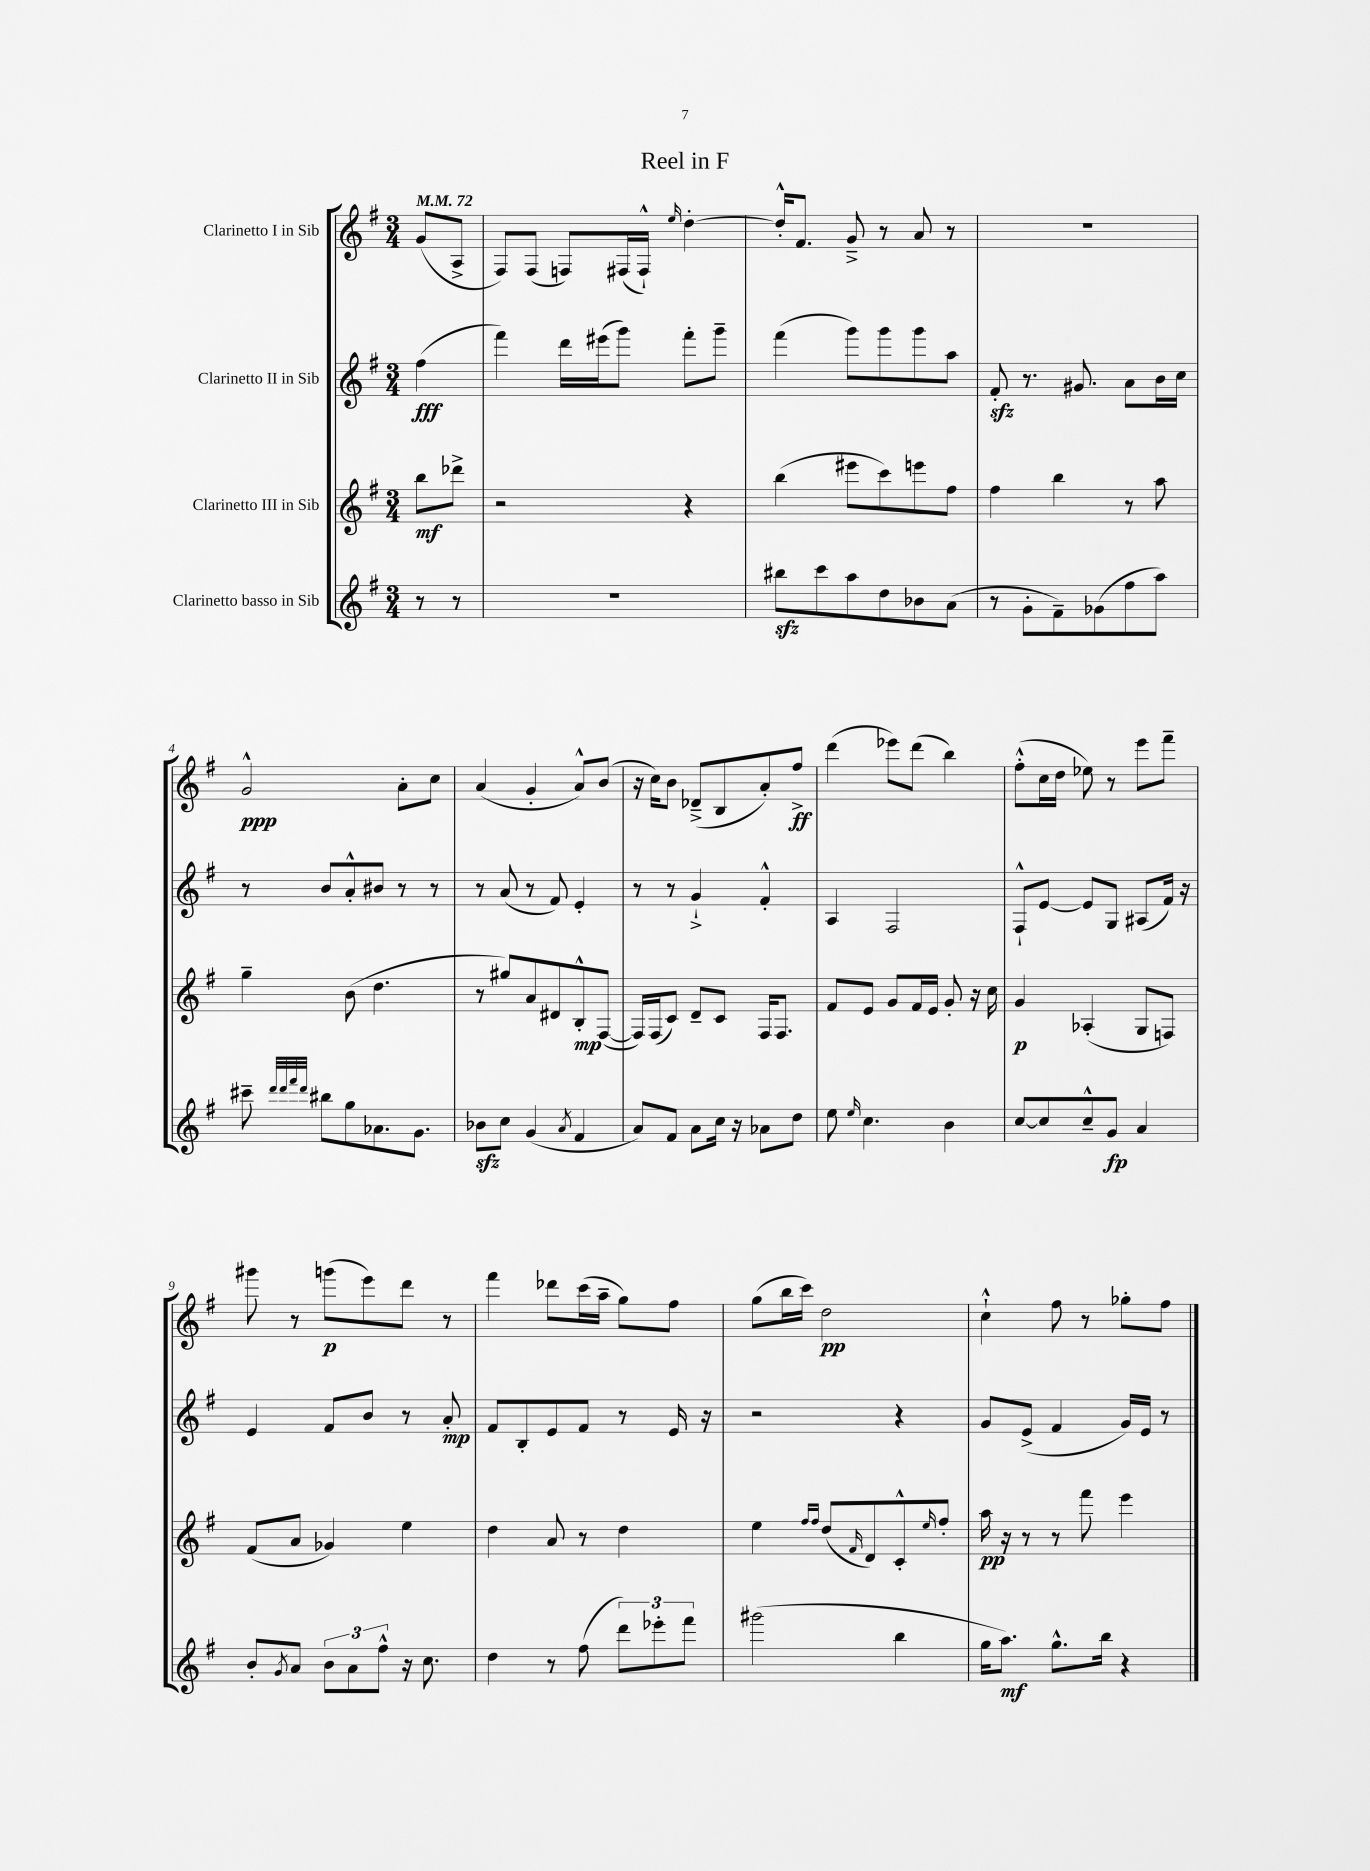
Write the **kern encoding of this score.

**kern	**dynam	**kern	**dynam	**kern	**dynam	**kern	**dynam
*part4	*part4	*part3	*part3	*part2	*part2	*part1	*part1
*staff4	*staff4	*staff3	*staff3	*staff2	*staff2	*staff1	*staff1
*I"Clarinetto basso in Sib	*	*I"Clarinetto III in Sib	*	*I"Clarinetto II in Sib	*	*I"Clarinetto I in Sib	*
*clefG2	*	*clefG2	*	*clefG2	*	*clefG2	*
*k[f#]	*	*k[f#]	*	*k[f#]	*	*k[f#]	*
*M3/4	*	*M3/4	*	*M3/4	*	*M3/4	*
*MM72	*	*MM72	*	*MM72	*	*MM72	*
=	=	=	=	=	=	=	=
8r	.	8bb\L	mf	(4ff#\	fff	(8g/L	.
8r	.	8ddd-X^\J	.	.	.	8A^/J	.
=1	=1	=1	=1	=1	=1	=1	=1
2.r	.	2r	.	4fff#\)	.	8F#/L)	.
.	.	.	.	.	.	(8F#/J	.
.	.	.	.	16ddd\LL	.	8Fn/L)	.
.	.	.	.	(16eee#X\J	.	.	.
.	.	.	.	8ggg\J)	.	(16F#X/L	.
.	.	.	.	.	.	16F#`^^/JJ)	.
.	.	.	.	.	.	16qqee/	.
.	.	4r	.	8fff#'\L	.	[4dd'\	.
.	.	.	.	8ggg~\J	.	.	.
=2	=2	=2	=2	=2	=2	=2	=2
8bb#Xzz\L	.	(4bb\	.	(4fff#\	.	16dd'^^/KL]	.
.	.	.	.	.	.	8.f#/J	.
8ccc\	.	.	.	.	.	.	.
8aa\	.	8eee#X\L	.	8ggg\L)	.	8g~^/	.
8dd\	.	8ccc\)	.	8ggg\	.	8r	.
8b-X\	.	8eeen\	.	8ggg\	.	8a/	.
(8a\J	.	8ff#\J	.	8aa\J	.	8r	.
=3	=3	=3	=3	=3	=3	=3	=3
8r	.	4ff#\	.	8f#zz'/	.	2.r	.
8g'\L	.	.	.	8.r	.	.	.
8f#~\)	.	4bb\	.	.	.	.	.
.	.	.	.	8.g#X/	.	.	.
(8g-X\	.	.	.	.	.	.	.
8ff#\	.	8r	.	8a\L	.	.	.
8aa\J)	.	8aa\	.	16b\L	.	.	.
.	.	.	.	16cc\JJ	.	.	.
!!LO:LB:g=z
=4	=4	=4	=4	=4	=4	=4	=4
8ccc#X~\	.	4gg~\	.	8r	.	2g^^/	ppp
32qqddd/LLL	.	.	.	.	.	.	.
32qqddd/	.	.	.	.	.	.	.
32qqfff#/	.	.	.	.	.	.	.
32qqddd/JJJ	.	.	.	.	.	.	.
8bb#X\L	.	.	.	8b/L	.	.	.
8gg\	.	(8b\	.	8a'^^/	.	.	.
8.a-X\	.	4.dd\	.	8b#X/J	.	.	.
.	.	.	.	8r	.	8a'\L	.
8.g\J	.	.	.	.	.	.	.
.	.	.	.	8r	.	8cc\J	.
=5	=5	=5	=5	=5	=5	=5	=5
8b-Xzz\L	.	8r	.	8r	.	(4a/	.
8cc\J	.	8gg#X/L)	.	(8a/	.	.	.
(4g/	.	8a/	.	8r	.	4g'/	.
.	.	8d#X/	.	8f#/)	.	.	.
8qa/	.	.	.	.	.	.	.
4f#/	.	8B'^^/	mp	4e'/	.	8a^^/L)	.
.	.	([8F#/J	.	.	.	(8b/J	.
=6	=6	=6	=6	=6	=6	=6	=6
8a/L)	.	16F#/LL])	.	8r	.	16r	.
.	.	(16F#/J	.	.	.	16cc\KL)	.
8f#/J	.	8c/J)	.	8r	.	8b\J	.
8a\L	.	8d~/L	.	4g`^/	.	(8d-X~^/L	.
16cc\Jk	.	8c/J	.	.	.	8B/	.
16r	.	.	.	.	.	.	.
8a-X\L	.	16F#/KL	.	4f#'^^/	.	8a'/)	.
.	.	8.F#/J	.	.	.	.	.
8dd\J	.	.	.	.	.	8ff#^/J	ff
=7	=7	=7	=7	=7	=7	=7	=7
8ee\	.	8f#/L	.	4A/	.	(4ddd\	.
16qqee/	.	.	.	.	.	.	.
4.cc\	.	8e/J	.	.	.	.	.
.	.	8g/L	.	2F#/	.	8eee-X\L)	.
.	.	16f#/L	.	.	.	(8ddd\J	.
.	.	16e/JJ	.	.	.	.	.
4b\	.	8g'/	.	.	.	4bb\)	.
.	.	16r	.	.	.	.	.
.	.	16cc\	.	.	.	.	.
=8	=8	=8	=8	=8	=8	=8	=8
[8cc/L	.	4g/	p	8F#`^^/L	.	(8ff#'^^\L	.
8cc/]	.	.	.	[8e/J	.	16cc\L	.
.	.	.	.	.	.	16dd\JJ	.
8cc~^^/	.	(4A-X'/	.	8e/L]	.	8ee-X\)	.
8g/J	fp	.	.	8G/J	.	8r	.
4a/	.	8G/L	.	(8A#X/L	.	8eee\L	.
.	.	8Fn/J)	.	16f#/Jk)	.	8fff#~\J	.
.	.	.	.	16r	.	.	.
!!LO:LB:g=z
=9	=9	=9	=9	=9	=9	=9	=9
8b'/L	.	(8f#/L	.	4e/	.	8ggg#X\	.
8qg/	.	.	.	.	.	.	.
8a/J	.	8a/J	.	.	.	8r	.
12b\L	.	4g-X/)	.	8f#/L	.	(8gggn\L	p
12a\	.	.	.	.	.	.	.
.	.	.	.	8b/J	.	8eee\)	.
12ff#^^\J	.	.	.	.	.	.	.
16r	.	4ee\	.	8r	.	8ddd\J	.
8.cc\	.	.	.	.	.	.	.
.	.	.	.	8a'/	mp	8r	.
=10	=10	=10	=10	=10	=10	=10	=10
4dd\	.	4dd\	.	8f#/L	.	4fff#\	.
.	.	.	.	8B'/	.	.	.
8r	.	8a/	.	8e/	.	8ddd-X\L	.
(8ff#\	.	8r	.	8f#/J	.	(16ccc\L	.
.	.	.	.	.	.	16aa~\JJ	.
12ddd\L)	.	4dd\	.	8r	.	8gg\L)	.
12eee-X'\	.	.	.	.	.	.	.
.	.	.	.	16e/	.	8ff#\J	.
12fff#\J	.	.	.	.	.	.	.
.	.	.	.	16r	.	.	.
=11	=11	=11	=11	=11	=11	=11	=11
(2ggg#X\	.	4ee\	.	2r	.	(8gg\L	.
.	.	.	.	.	.	16bb\L	.
.	.	.	.	.	.	16ccc\JJ)	.
.	.	16qqff#/LL	.	.	.	.	.
.	.	16qqff#/JJ	.	.	.	.	.
.	.	(8dd/L	.	.	.	2dd\	pp
.	.	16qqf#/	.	.	.	.	.
.	.	8d/)	.	.	.	.	.
4bb\	.	8c'^^/	.	4r	.	.	.
.	.	16qqee/	.	.	.	.	.
.	.	8ff#'/J	.	.	.	.	.
=12	=12	=12	=12	=12	=12	=12	=12
16gg\KL	.	16aa\	pp	8g/L	.	4cc`^^\	.
8.aa\J)	mf	16r	.	.	.	.	.
.	.	8r	.	(8e^/J	.	.	.
8.gg^^\L	.	8r	.	4f#/	.	8ff#\	.
.	.	8fff#\	.	.	.	8r	.
16bb\Jk	.	.	.	.	.	.	.
4r	.	4eee\	.	16g/LL)	.	8gg-X'\L	.
.	.	.	.	16e/JJ	.	.	.
.	.	.	.	8r	.	8ff#\J	.
==	==	==	==	==	==	==	==
*-	*-	*-	*-	*-	*-	*-	*-
